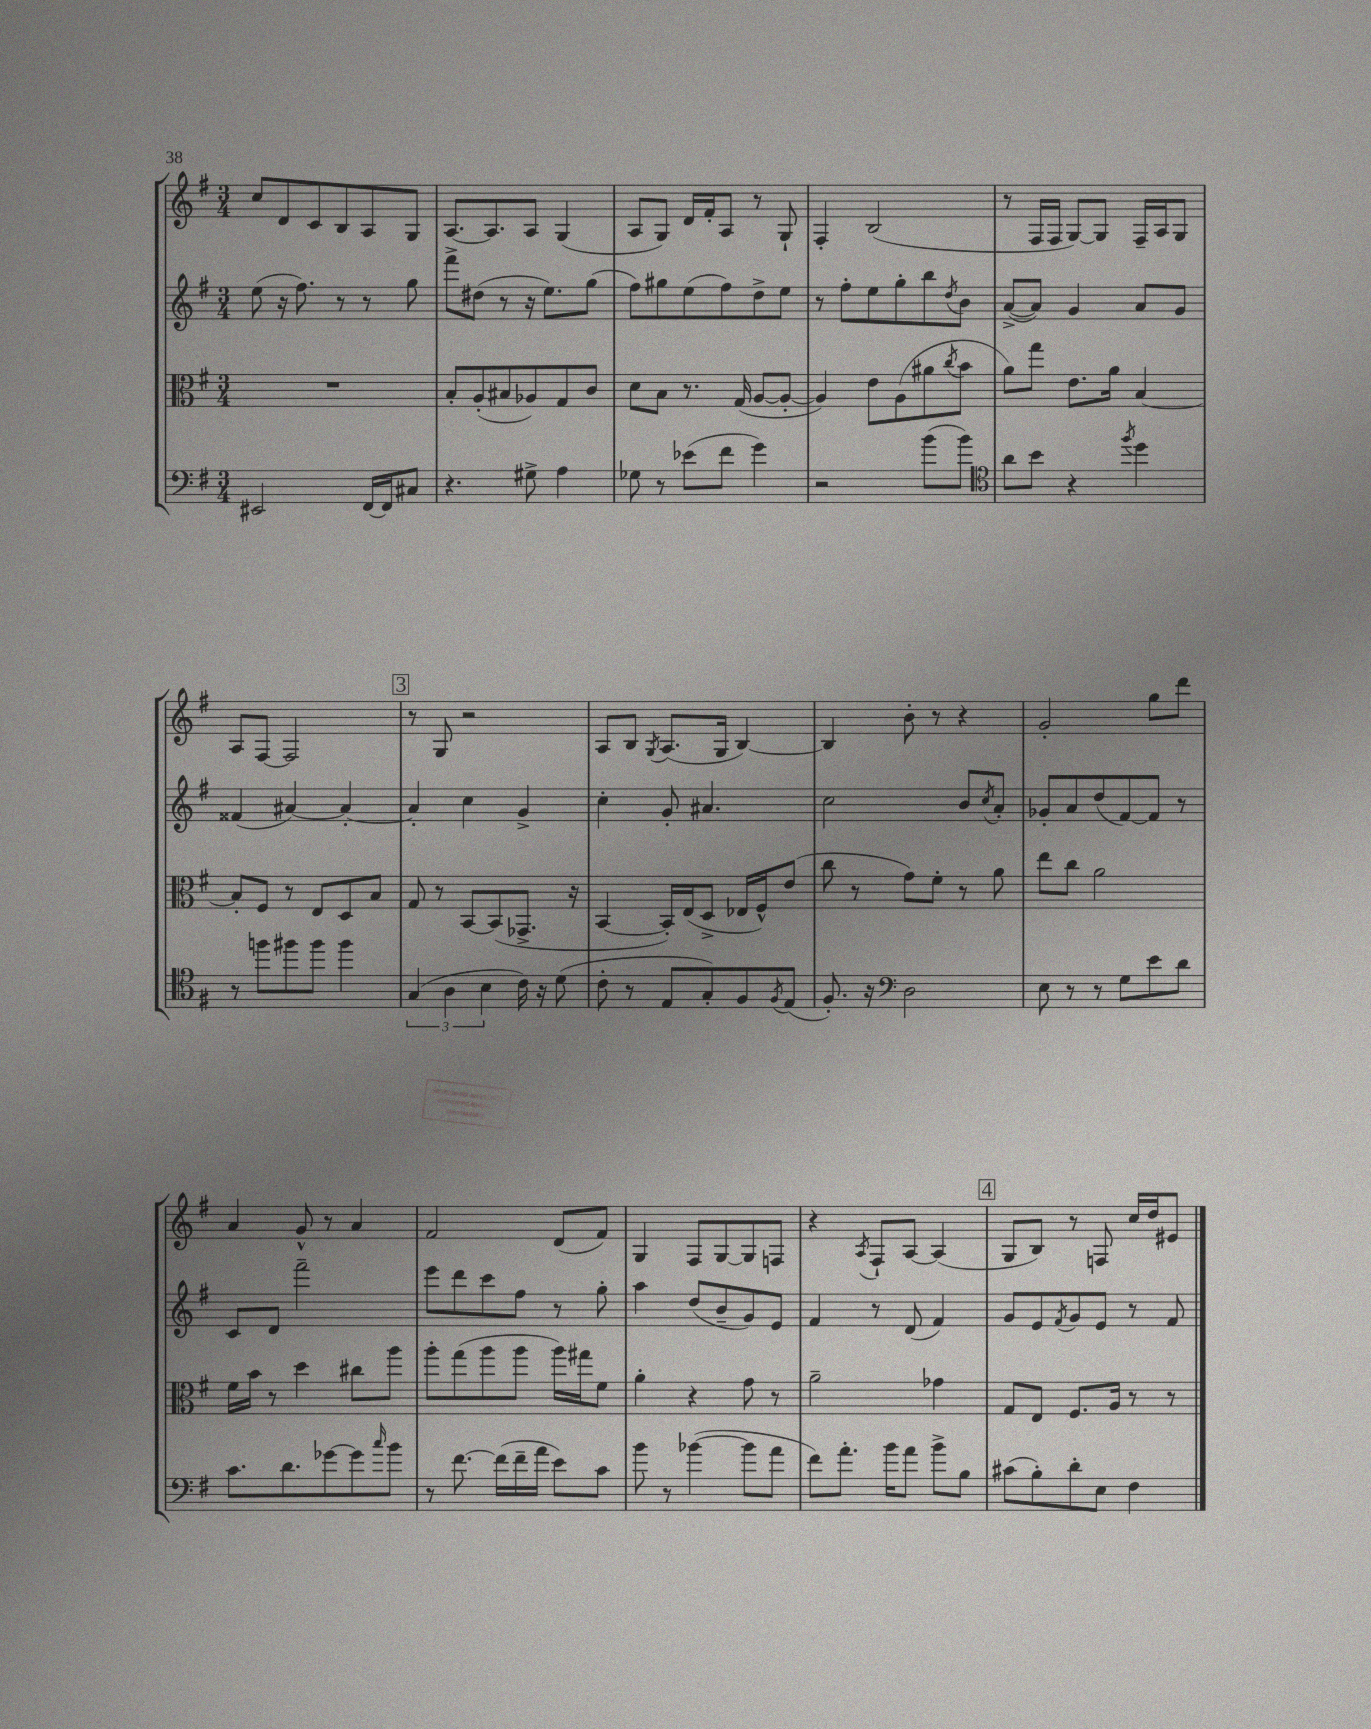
<<
\new StaffGroup <<
\new Staff = "s0" {
    \clef treble \key g \major \numericTimeSignature \time 3/4
    c''8 d'8 c'8 b8 a8 g8 |
    a8.~ a8. a8 g4( |
    a8 g8) d'16 fis'16-. a8 r8 g8-! |
    fis4-. b2( |
    r8 fis16 fis16 g8~) g8 fis16-- a16 g8 |
    a8 fis8~ fis2 |
    \mark \markup { \box "3" } r8 g8 r2 |
    a8 b8 \acciaccatura { g8 } a8.( g16 b4~) |
    b4 b'8-. r8 r4 |
    g'2-. g''8 d'''8 |
    a'4 g'8-^ r8 a'4 |
    fis'2 d'8( fis'8) |
    g4 fis8 g8~ g8 f8 |
    r4 \acciaccatura { a8 } fis8-! a8~ a4( |
    \mark \markup { \box "4" } g8 b8) r8 f8 c''16 d''16 eis'8 \bar "|." |
}
\new Staff = "s1" {
    \clef treble \key g \major \numericTimeSignature \time 3/4
    e''8( r16 fis''8.) r8 r8 g''8 |
    fis'''8-> dis''8( r8 r16 e''8.) g''8( |
    fis''8) gis''8 e''8( fis''8) d''8-> e''8 |
    r8 fis''8-. e''8 g''8-. b''8 \acciaccatura { d''8 } b'8 |
    a'8~->( a'8) g'4 a'8 g'8 |
    fisis'4( ais'4~) ais'4~-. |
    \mark \markup { \box "3" } ais'4-. c''4 g'4-> |
    c''4-. g'8-. ais'4. |
    c''2 b'8 \acciaccatura { c''8 } a'8-. |
    ges'8-. a'8 d''8( fis'8~) fis'8 r8 |
    c'8 d'8 fis'''2-- |
    e'''8 d'''8 c'''8 fis''8 r8 g''8-. |
    a''4 d''8( b'8-- g'8) e'8 |
    fis'4 r8 d'8( fis'4) |
    \mark \markup { \box "4" } g'8 e'8 \acciaccatura { fis'8 } g'8 e'8 r8 fis'8 \bar "|." |
}
\new Staff = "s2" {
    \clef alto \key g \major \numericTimeSignature \time 3/4
    R2. |
    b8-. a8-.( bis8 aes8) g8 c'8 |
    d'8 b8 r8. g16( a8~ a8~-. |
    a4) e'8 a8( ais'8 \acciaccatura { c''8 } b'8 |
    a'8) g''8 e'8. a'16 b4~ |
    b8-. fis8 r8 e8 d8 b8 |
    \mark \markup { \box "3" } g8 r8 b,8~ b,8( ges,8.-> r16 |
    b,4~ b,16-.) e16( d8-> ees16 fis16-^) e'8( |
    c''8 r8 g'8) fis'8-. r8 a'8 |
    e''8 c''8 a'2 |
    fis'16 b'16 r8 d''4 cis''8 a''8 |
    a''8-. g''8( a''8 a''8 a''16) gis''16 fis'8 |
    a'4-. r4 g'8 r8 |
    a'2-- ges'4 |
    \mark \markup { \box "4" } g8 e8 fis8. a16 r8 r8 \bar "|." |
}
\new Staff = "s3" {
    \clef bass \key g \major \numericTimeSignature \time 3/4
    eis,2 fis,16~ fis,16 cis8 |
    r4. gis8-> a4 |
    ges8 r8 ees'8( fis'8 g'4) |
    r2 b'8( b'8) |
    \clef tenor a'8 b'8 r4 \acciaccatura { fis''8 } d''4 |
    r8 f''8 fis''8 fis''8 fis''4 |
    \mark \markup { \box "3" } \tuplet 3/2 { g4( a4 b4 } c'16) r16 d'8( |
    c'8-. r8 e8 g8-.) fis8 \acciaccatura { fis8 } e8( |
    fis8.-.) r16 \clef bass d2 |
    e8 r8 r8 g8 e'8 d'8 |
    c'8. d'8. ges'8~ ges'8 \grace { c''16 } b'8 |
    r8 fis'8.~ fis'16( fis'16-- a'16 e'8) c'8 |
    b'8 r8 bes'4~( bes'8 a'8 |
    fis'8) a'8.-. b'16 a'8 b'8-> b8 |
    \mark \markup { \box "4" } cis'8( b8-.) d'8-. e8 fis4 \bar "|." |
}
>>
>>
\layout { \context { \Score \remove "Bar_number_engraver" } }
